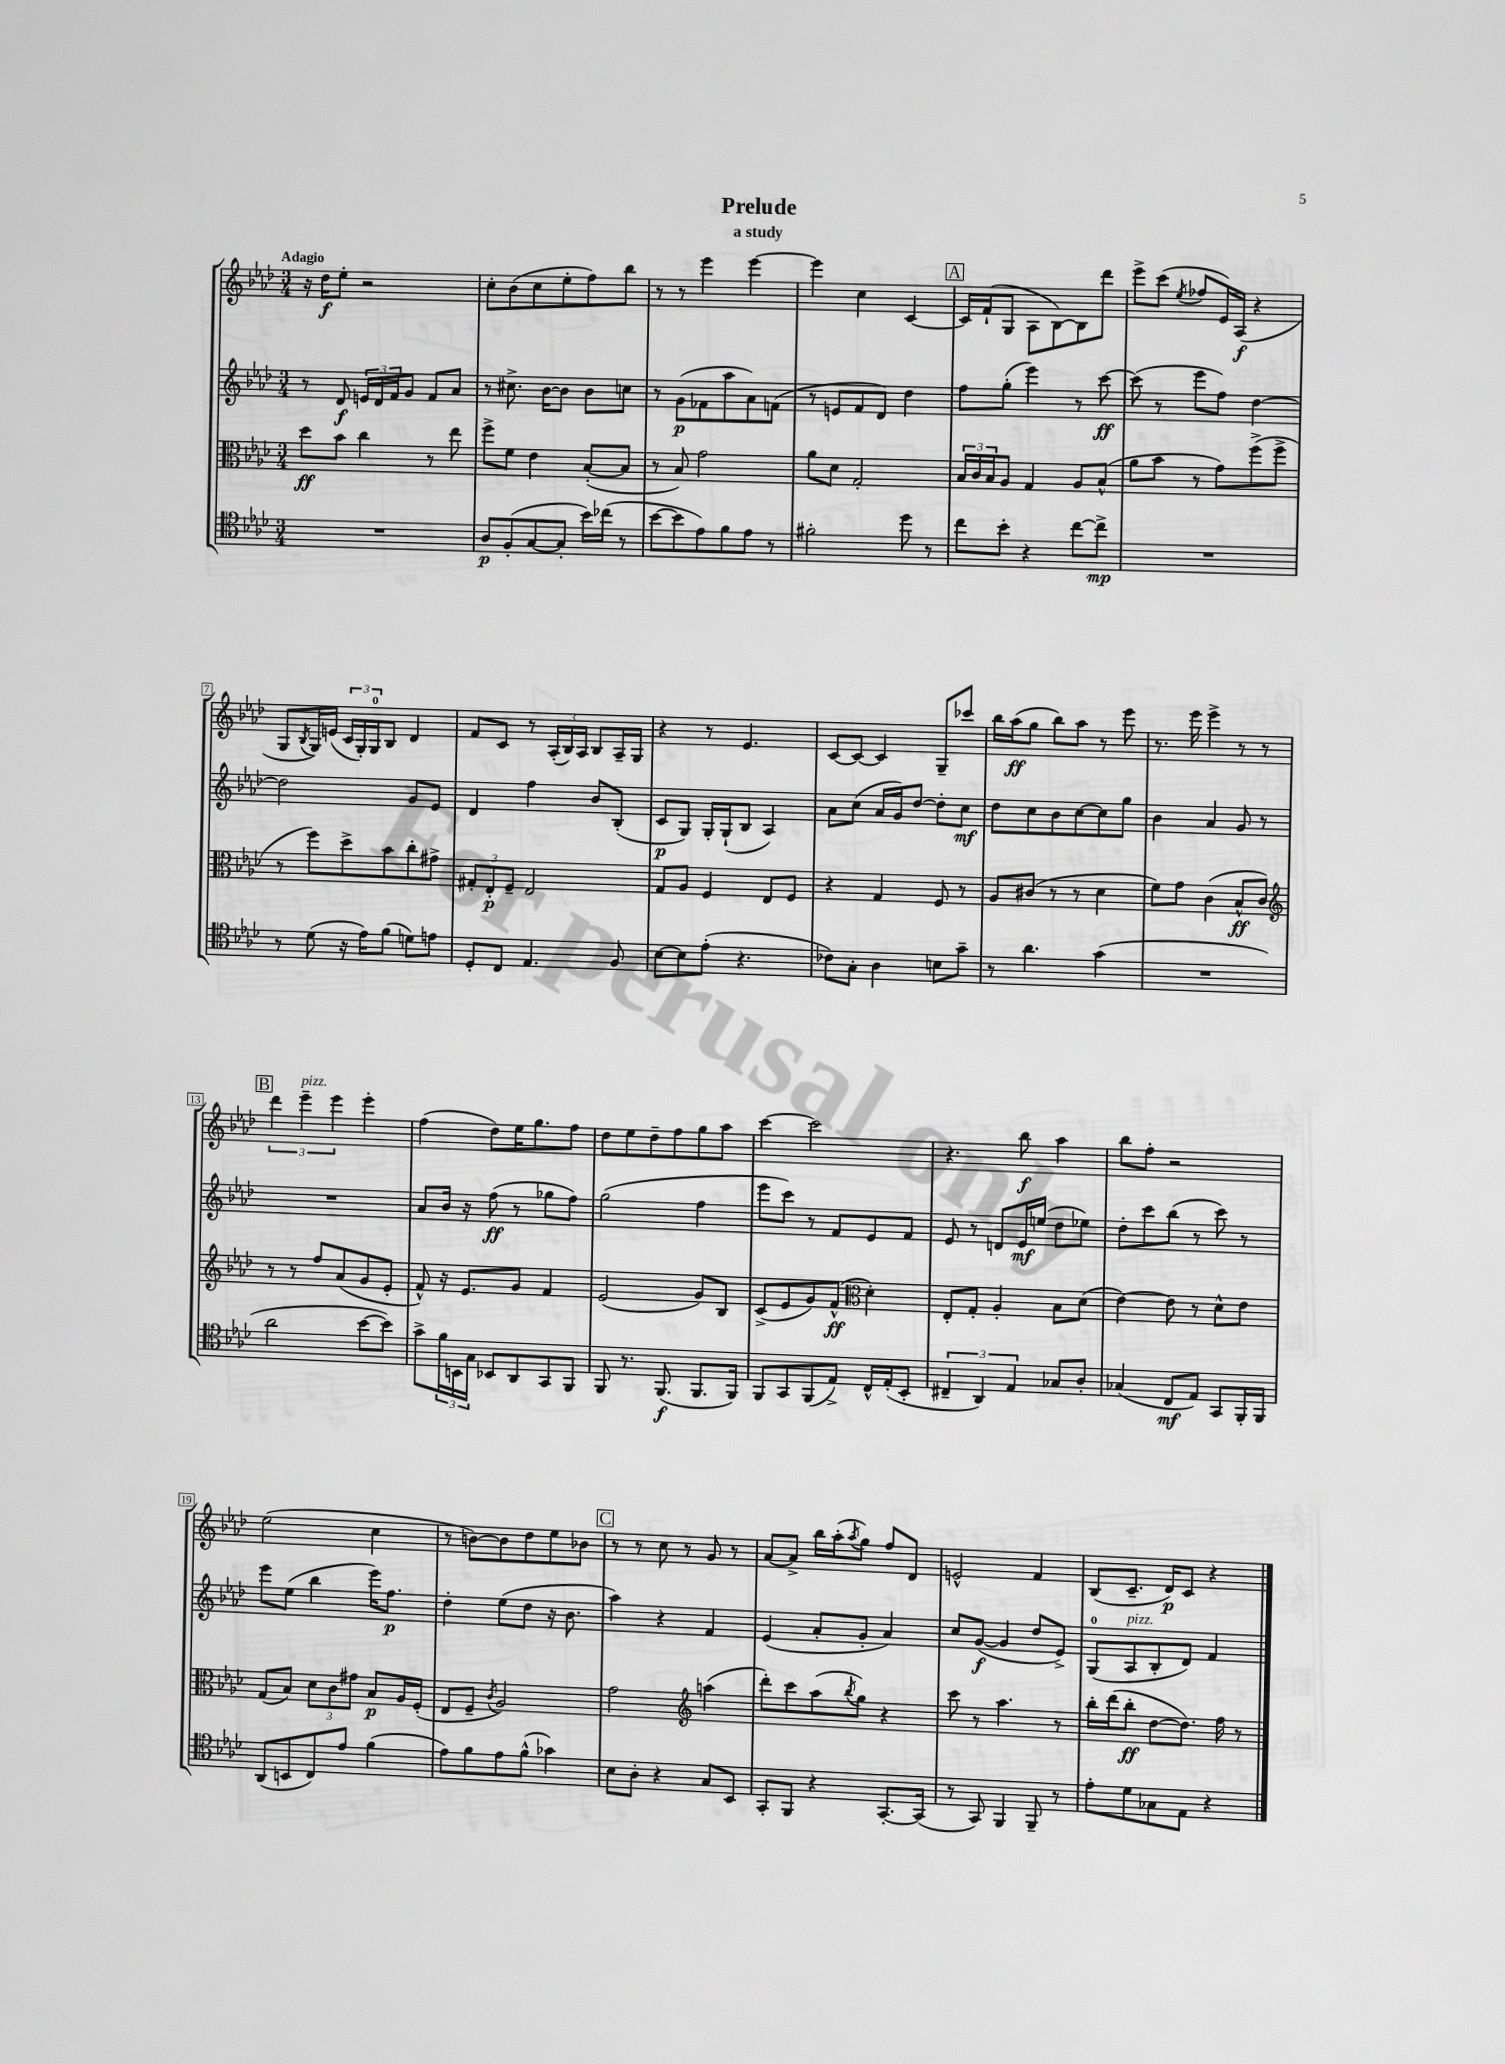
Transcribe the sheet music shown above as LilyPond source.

\header { title = "Prelude" subtitle = "a study" }
<<
\new StaffGroup <<
\new Staff = "s0" {
    \clef treble \key aes \major \numericTimeSignature \time 3/4 \tempo "Adagio"
    r16 des''16\f ees''8-. r2 |
    c''8-. bes'8( c''8 ees''8-. f''8) bes''8 |
    r8 r8 ees'''4 ees'''4~ |
    ees'''4 c''4 c'4~ |
    \mark \markup { \box "A" } c'16 f'16-!( g8 aes8 bes8~) bes8 des'''8 |
    ees'''8-> c'''8( \acciaccatura { ees''8 } fes''8 ees'16) aes16\f( r4 |
    g8 \acciaccatura { bes8 } g16) e'16( \tuplet 3/2 { c'16 g16-.) g16-0 } bes8 des'4 |
    f'8 c'8 r8 \tuplet 3/2 { aes16-.( bes16) aes16 } bes8 aes16-- g16 |
    r4 r8 ees'4. |
    c'8~ c'8~ c'4 g8-- ces'''8 |
    bes''16 aes''16\ff( g''8 bes''8) aes''8 r8 ees'''8 |
    r8. ees'''16 ees'''4-> r8 r8 |
    \mark \markup { \box "B" } \tuplet 3/2 { des'''4 ees'''4--^\markup { \italic "pizz." } ees'''4 } ees'''4-. |
    f''4( des''8) ees''16 g''8. f''8 |
    des''8 ees''8 des''8-- f''8 g''8 aes''8 |
    c'''4~ c'''2 |
    r4. bes''8\f aes''4 |
    bes''8 f''8-. r2 |
    ees''2( c''4 |
    r8 b'8~) b'8 des''8 ees''8 bes'8 |
    \mark \markup { \box "C" } r8 r8 c''8 r8 g'8 r8 |
    aes'8~ aes'8-> bes''16 aes''16-.( \acciaccatura { aes''8 } g''8) f''8 des'8 |
    e'2-^ f'4 |
    bes8( c'8.-- des'16\p) c'8 r4 \bar "|." |
}
\new Staff = "s1" {
    \clef treble \key aes \major \numericTimeSignature \time 3/4
    r8 des'8\f \tuplet 3/2 { e'16 des'16 f'16 } g'8 f'8 aes'8 |
    r8 cis''8.-> bes'16~ bes'8 bes'8 c''8 |
    r8 g'8\p( fes'8 aes''8 aes'8) f'8( |
    r8 e'8 f'8 des'8) des''4 |
    \mark \markup { \box "A" } f''8 g''8-.( ees'''4) r8 c'''8~\ff |
    c'''8( r8 ees'''8 f''8) des''4~ |
    des''2 g'8 ees'8 |
    des'4 f''4 bes'8 bes8-.( |
    c'8\p g8) g16-. g16-!( bes8 aes4) |
    aes'8 c''8( aes'16 g'16) des''8~ des''8-. c''8\mf |
    des''8 c''8 bes'8 c''8~ c''8 g''8 |
    bes'4 aes'4 g'8 r8 |
    \mark \markup { \box "B" } R2. |
    aes'8 bes'16 r16 f''8\ff( r8 ges''8 f''8) |
    g''2( f''4 |
    ees'''8 c'''8) r8 f'8 ees'8 f'8 |
    ees'8 r8 d'8 ees'16\mf e''16( des''8 ees''8) |
    des''8-. c'''8 bes''8( r8 c'''8) r8 |
    ees'''8 ees''8( bes''4 ees'''16) f''8.\p |
    des''4-. ees''8( des''8 r16 bes'8. |
    \mark \markup { \box "C" } aes''4) r4 f'4 |
    ees'4( aes'8-. g'8-. aes'4) |
    c''8 g'8~\f( g'4 des''8 ees'8->) |
    g8-0( aes8^\markup { \italic "pizz." } bes8-. des'8) f'4 \bar "|." |
}
\new Staff = "s2" {
    \clef alto \key aes \major \numericTimeSignature \time 3/4
    des''8\ff bes'8 c''4 r8 ees''8 |
    f''8-> f'8 ees'4 bes8~-.( bes8 |
    r8 bes8) g'2 |
    aes'8 des'8 g2-. |
    \mark \markup { \box "A" } \tuplet 3/2 { bes16 c'16 bes16 } aes8 g4 aes8 bes8-^( |
    aes'8 bes'8 r8 g'8) f''8->( f''8-> |
    r8 f''8) des''8-> bes'8 c''8-. gis'8-> |
    \tuplet 3/2 { gis8-. ees8-.\p f8-- } ees2 |
    g8 aes8 f4 ees8 f8 |
    r4 g4 f8 r8 |
    aes8 cis'8( r8 r8 des'4 |
    f'8) g'8 c'4( bes8-^\ff c'8) |
    \mark \markup { \box "B" } \clef treble r8 r8 f''8 aes'8( g'8 ees'8-. |
    f'8-^) r16 ees'8. g'8 f'4 |
    ees'2( g'8) bes8 |
    c'8->( ees'8 g'8) f'8-^\ff( \clef alto des'4-.) |
    ees8-. g8-. aes4-. bes8 des'8( |
    ees'4~) ees'8 r8 des'8-^ ees'8 |
    g8( bes8) \tuplet 3/2 { des'8 c'8 gis'8 } bes8\p aes16 f16-.( |
    ees8 f8-- \acciaccatura { c'8 } aes2) |
    \mark \markup { \box "C" } g'2 \clef treble a''4( |
    des'''8-.) c'''8 aes''8( \acciaccatura { bes''8 } g''8) r4 |
    c'''8 r8 aes''4. r8 |
    bes''16-. des'''16( bes''8-.\ff des''8~ des''8.) f''16 r8 \bar "|." |
}
\new Staff = "s3" {
    \clef tenor \key aes \major \numericTimeSignature \time 3/4
    R2. |
    aes8\p f8-.( g8~ g8-. bes'16) ces''16( r8 |
    bes'8~ bes'8 ees'8) f'8 ees'8 r8 |
    fis'2-. des''8 r8 |
    \mark \markup { \box "A" } c''8 bes'8-. r4 c''8~ c''8->\mp |
    R2. |
    r8 des'8( r16 ees'16) f'8( d'8) e'8 |
    des8-. c8 ees4. f8 |
    bes8~ bes8 ees'8-.( r4. |
    ces'8) g8-. aes4 b8 g'8-- |
    r8 aes'4. g'4( |
    R2. |
    \mark \markup { \box "B" } aes'2 bes'8~ bes'8) |
    g'8-> \tuplet 3/2 { f'16 b,16 g16 } bes,8 aes,8 g,8 f,8 |
    f,8 r8. f,8.\f( f,8. f,16) |
    f,8 g,8 f,8( ees8->) c16-^ ees16-.( bes,8-. |
    \tuplet 3/2 { cis4-- aes,4) ees4 } ges8 aes8-. |
    ges4( c8\mf ees8) g,8 f,16-. f,16 |
    aes,8( b,8 c8) ees'8 f'4( |
    ees'8) f'8 ees'8 f'8-^( ges'4) |
    \mark \markup { \box "C" } bes8 aes8-. r4 g8 bes,8 |
    g,8-. f,8 r4 g,8.~-. g,16( |
    r8 g,8) f,4 f,8-- r8 |
    ees'8-. des'8 ges8 ees8 r4 \bar "|." |
}
>>
>>
\layout { \context { \Score \override BarNumber.stencil = #(make-stencil-boxer 0.1 0.3 ly:text-interface::print) } }
